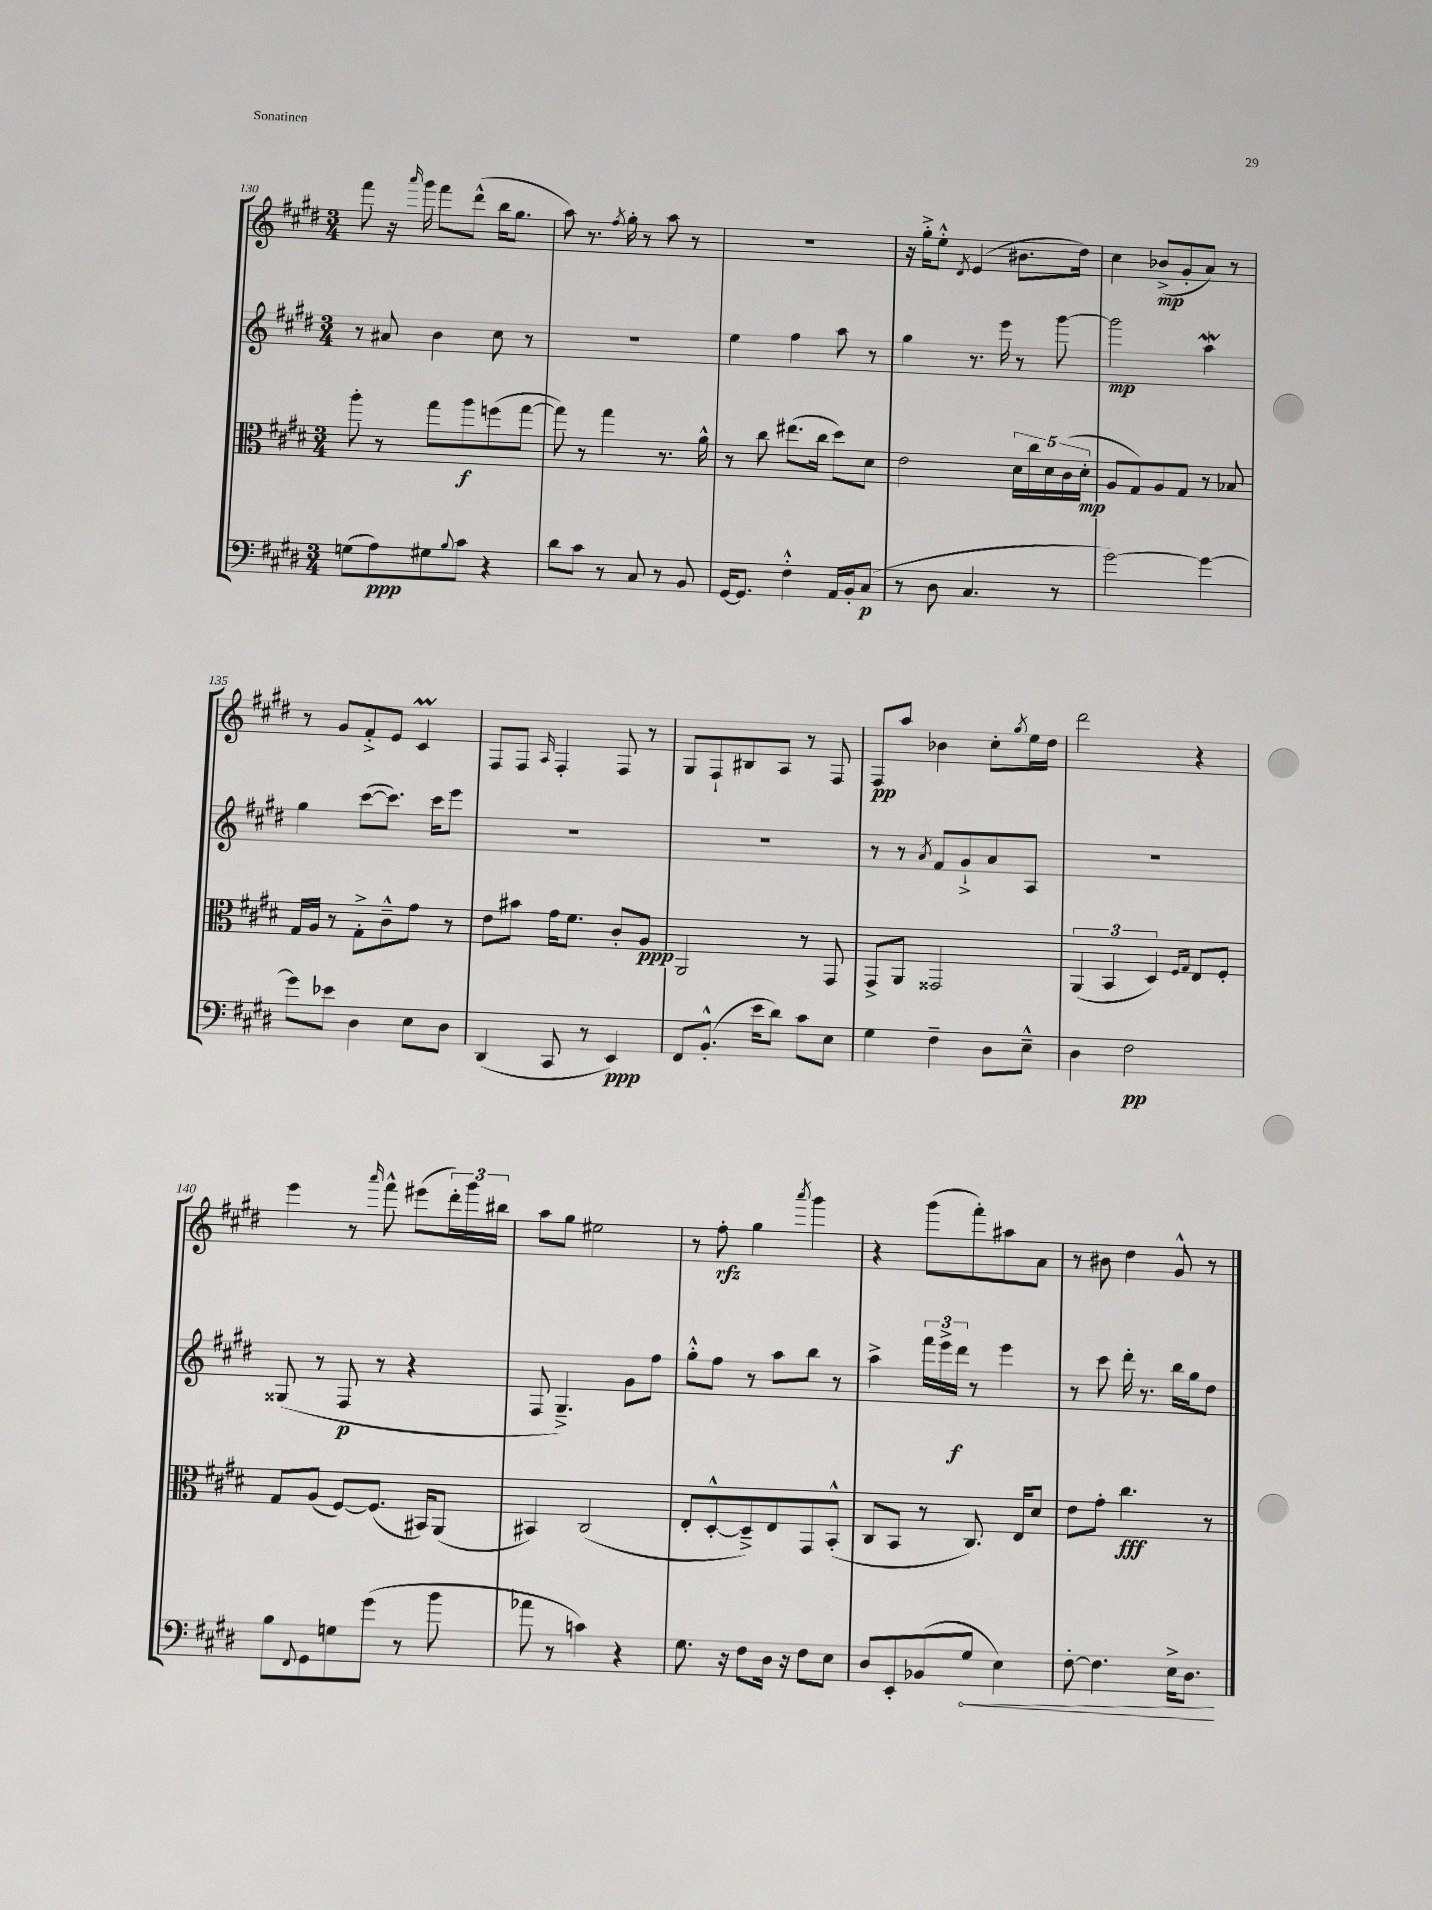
<<
\new StaffGroup <<
\new Staff = "s0" {
    \clef treble \key e \major \numericTimeSignature \time 3/4
    fis'''8 r16 \grace { a'''16 } gis'''16 fis'''8 dis'''8-^( b''16 gis''8. |
    a''8) r8. \acciaccatura { fis''8 } gis''16-. r8 a''8 r8 |
    R2. |
    r16 gis''16-.-> e''8-.-^ \acciaccatura { dis'8 } e'4( bis'8. dis''16) |
    cis''4 bes'8->\mp( gis'8-. a'8) r8 |
    r8 gis'8 fis'8-.-> e'8 cis'4\prall |
    fis8 fis8 \grace { a16 } fis4-. fis8 r8 |
    gis8 fis8-! bis8 a8 r8 fis8 |
    fis8\pp a''8 bes'4 cis''8-. \acciaccatura { gis''8 } e''16 dis''16 |
    dis'''2 r4 |
    e'''4 r8 \grace { a'''16 } fis'''8-^ eis'''8( \tuplet 3/2 { dis'''16-.) gis'''16 bis''16 } |
    a''8 gis''8 eis''2 |
    r8 fis''8-.\rfz gis''4 \acciaccatura { a'''8 } gis'''4 |
    r4 gis'''8( fis'''8-.) ais''8 a'8 |
    r8 bis'8 dis''4 gis'8-^ r8 \bar "|." |
}
\new Staff = "s1" {
    \clef treble \key e \major \numericTimeSignature \time 3/4
    r8 ais'8 b'4 cis''8 r8 |
    R2. |
    e''4 fis''4 a''8 r8 |
    gis''4 r8. e'''16 r8 gis'''8~ |
    gis'''2\mp a''4\mordent |
    gis''4 cis'''8~( cis'''8.) cis'''16 e'''8 |
    R2. |
    R2. |
    r8 r8 \acciaccatura { a'8 } fis'8 gis'8-!-> a'8 a8 |
    R2. |
    gisis8( r8 fis8\p r8 r4 |
    fis8 gis4.--->) gis'8 fis''8 |
    gis''8-.-^ fis''8 r8 a''8 b''8 r8 |
    a''4-> \tuplet 3/2 { fis'''16 e'''16-> dis'''16\f } r8 e'''4 |
    r8 cis'''8 dis'''16-. r8. b''16 gis''16 dis''8 \bar "|." |
}
\new Staff = "s2" {
    \clef alto \key e \major \numericTimeSignature \time 3/4
    a''8-. r8 gis''8 a''8\f f''8( gis''8~ |
    gis''8) r8 gis''4 r8. a'16-^ |
    r8 cis''8 eis''8.( cis''16 dis''8) dis'8 |
    e'2 \tuplet 5/4 { dis'16 cis''16 dis'16 cis'16( dis'16-.\mp } |
    a8 gis8) a8 gis8 r8 bes8 |
    gis16 a16 r8 gis8-.-> cis'8---^ gis'8 r8 |
    e'8 bis'8 gis'16 fis'8. cis'8-. a8\ppp |
    a,2 r8 gis,8 |
    gis,8-> a,8 gisis,2 |
    \tuplet 3/2 { a,4( b,4 dis4) } \grace { fis16 gis16 } e8 fis8-. |
    gis8 a8( fis8~) fis8.( bis,16) a,8( |
    bis,4) cis2( |
    e8-. dis8~-.-^ dis8--->) e8 gis,8 b,8-.-^( |
    cis8 b,8 r8 cis8.) e16 dis'8 |
    e'8 gis'8-. cis''4.\fff r8 \bar "|." |
}
\new Staff = "s3" {
    \clef bass \key e \major \numericTimeSignature \time 3/4
    g8( a8\ppp) gis8 \appoggiatura { b8 } cis'8 r4 |
    dis'8 cis'8 r8 cis8 r8 b,8 |
    gis,16~ gis,8. fis4-.-^ a,16 b,16-. cis8\p( |
    r8 dis8 cis4. r8 |
    gis'2~) gis'4~ |
    gis'8 ees'8 dis4 e8 dis8 |
    dis,4( cis,8 r8 e,4\ppp) |
    fis,8 b,8.-.-^( e'16 dis'8) cis'8 e8 |
    gis4 fis4-- dis8 e8---^ |
    dis4 fis2\pp |
    b8 \appoggiatura { fis,8 } gis,8 g8 gis'8( r8 b'8 |
    aes'8 r8 c'4) r4 |
    gis8. r16 fis8 dis16 r16 fis8 e8 |
    dis8 e,8-. bes,8( \once \override Hairpin.circled-tip = ##t gis8\< e4) |
    fis8~-. fis4. e16-> dis8.\! \bar "|." |
}
>>
>>
\layout { \context { \Score currentBarNumber = #130 } }
